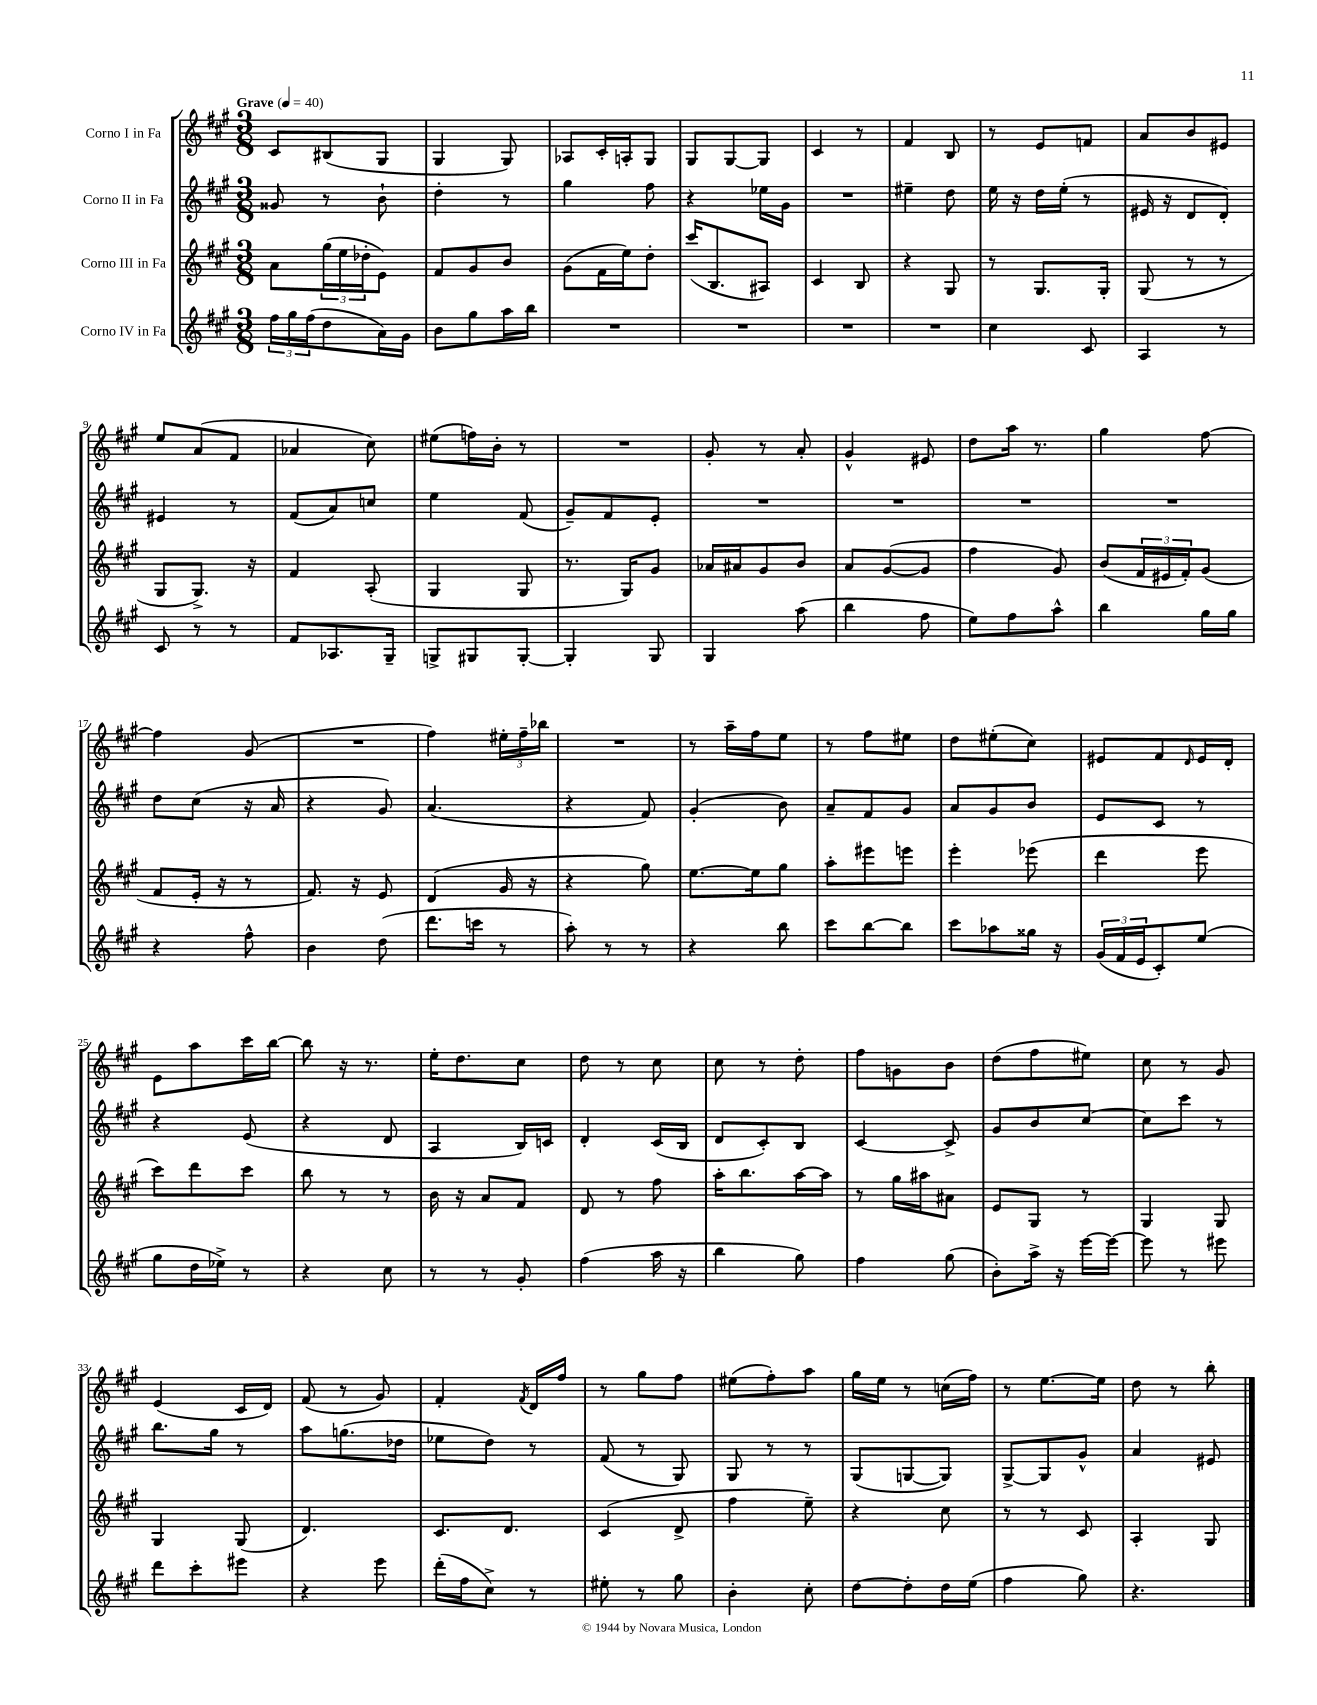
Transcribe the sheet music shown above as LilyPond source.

<<
\new StaffGroup <<
\new Staff = "s0" \with { instrumentName = "Corno I in Fa" } {
    \clef treble \key a \major \numericTimeSignature \time 3/8 \tempo "Grave" 4 = 40
    cis'8 bis8( gis8 |
    gis4 gis8) |
    aes8 cis'16-. a16-. gis8 |
    gis8 gis8~ gis8 |
    cis'4 r8 |
    fis'4 b8 |
    r8 e'8 f'8 |
    a'8 b'8 eis'8 |
    e''8 a'8( fis'8 |
    aes'4 cis''8) |
    eis''8( f''16) b'16-. r8 |
    R4. |
    gis'8-. r8 a'8-. |
    gis'4-^ eis'8 |
    d''8 a''16 r8. |
    gis''4 fis''8~ |
    fis''4 gis'8( |
    R4. |
    fis''4) \tuplet 3/2 { eis''16-. fis''16-- bes''16 } |
    R4. |
    r8 a''16-- fis''16 e''8 |
    r8 fis''8 eis''8 |
    d''8 eis''8-.( cis''8) |
    eis'8 fis'8 \grace { d'16 } eis'16 d'16-. |
    e'8 a''8 cis'''16 b''16~ |
    b''8 r16 r8. |
    e''16-. d''8. cis''8 |
    d''8 r8 cis''8 |
    cis''8 r8 d''8-. |
    fis''8 g'8 b'8 |
    d''8( fis''8 eis''8) |
    cis''8 r8 gis'8 |
    e'4( cis'16 d'16) |
    fis'8( r8 gis'8) |
    fis'4-. \acciaccatura { fis'8 } d'16 fis''16 |
    r8 gis''8 fis''8 |
    eis''8( fis''8-.) a''8 |
    gis''16 e''16 r8 c''16( fis''16) |
    r8 e''8.~ e''16 |
    d''8 r8 b''8-. \bar "|." |
}
\new Staff = "s1" \with { instrumentName = "Corno II in Fa" } {
    \clef treble \key a \major \numericTimeSignature \time 3/8
    gisis'8 r8 b'8-! |
    d''4-. r8 |
    gis''4 fis''8 |
    r4 ees''16 gis'16 |
    R4. |
    eis''4-- d''8 |
    e''16 r16 d''16 e''16-.( r8 |
    eis'16 r16 d'8 d'8-.) |
    eis'4 r8 |
    fis'8( a'8) c''8 |
    e''4 fis'8( |
    gis'8--) fis'8 e'8-. |
    R4. |
    R4. |
    R4. |
    R4. |
    d''8 cis''8( r16 a'16 |
    r4 gis'8) |
    a'4.( |
    r4 fis'8) |
    gis'4-.( b'8) |
    a'8-- fis'8 gis'8 |
    a'8 gis'8 b'8 |
    e'8 cis'8 r8 |
    r4 e'8( |
    r4 d'8 |
    a4 b16) c'16 |
    d'4-. cis'16( b16 |
    d'8 cis'8-.) b8 |
    cis'4~ cis'8-> |
    gis'8 b'8 cis''8~ |
    cis''8 cis'''8 r8 |
    b''8. gis''16 r8 |
    a''8 g''8.( des''16 |
    ees''8 d''8) r8 |
    fis'8( r8 gis8) |
    gis8 r8 r8 |
    gis8( g8~ g8) |
    gis8~-> gis8 gis'8-^ |
    a'4 eis'8 \bar "|." |
}
\new Staff = "s2" \with { instrumentName = "Corno III in Fa" } {
    \clef treble \key a \major \numericTimeSignature \time 3/8
    a'8 \tuplet 3/2 { gis''16( e''16 des''16-. } e'8) |
    fis'8 gis'8 b'8 |
    gis'8( fis'16 e''16) d''8-. |
    cis'''16( b8. ais8) |
    cis'4 b8 |
    r4 gis8 |
    r8 gis8. gis16-. |
    gis8( r8 r8 |
    gis8 gis8.->) r16 |
    fis'4 a8-.( |
    gis4 gis8 |
    r8. gis16) gis'8 |
    aes'16 ais'16 gis'8 b'8 |
    a'8 gis'8~( gis'8 |
    fis''4 gis'8) |
    b'8( \tuplet 3/2 { fis'16 eis'16 fis'16-.) } gis'8( |
    fis'8 e'16-. r16 r8 |
    fis'8.) r16 e'8 |
    d'4( gis'16 r16 |
    r4 gis''8) |
    e''8.~ e''16 gis''8 |
    a''8-. eis'''8 e'''8 |
    e'''4-. ees'''8( |
    d'''4 e'''8 |
    cis'''8) d'''8 cis'''8 |
    b''8 r8 r8 |
    b'16 r16 a'8 fis'8 |
    d'8 r8 fis''8 |
    a''16-. b''8. a''16~ a''16 |
    r8 gis''16 ais''16 ais'8 |
    e'8 gis8 r8 |
    gis4 gis8 |
    gis4 gis8( |
    d'4.) |
    cis'8. d'8. |
    cis'4( d'8-> |
    fis''4 e''8--) |
    r4 cis''8 |
    r8 r8 cis'8 |
    a4-. gis8 \bar "|." |
}
\new Staff = "s3" \with { instrumentName = "Corno IV in Fa" } {
    \clef treble \key a \major \numericTimeSignature \time 3/8
    \tuplet 3/2 { fis''16 gis''16 fis''16( } d''8 a'16) gis'16 |
    b'8 gis''8 a''16 b''16 |
    R4. |
    R4. |
    R4. |
    R4. |
    cis''4 cis'8 |
    a4 r8 |
    cis'8 r8 r8 |
    fis'8 aes8. gis16-- |
    g8-> gis8 gis8~-. |
    gis4-. gis8 |
    gis4 a''8( |
    b''4 fis''8 |
    e''8) fis''8 a''8-^ |
    b''4 gis''16 gis''16 |
    r4 fis''8-^ |
    b'4 d''8( |
    d'''8. c'''16 r8 |
    a''8-.) r8 r8 |
    r4 b''8 |
    cis'''8 b''8~ b''8 |
    cis'''8 aes''8 gisis''16 r16 |
    \tuplet 3/2 { gis'16( fis'16 e'16 } cis'8-.) e''8( |
    gis''8 d''16 ees''16->) r8 |
    r4 cis''8 |
    r8 r8 gis'8-. |
    fis''4( a''16 r16 |
    b''4 gis''8) |
    fis''4 gis''8( |
    b'8-.) a''16-> r16 e'''16~ e'''16~ |
    e'''8 r8 eis'''8 |
    d'''8 cis'''8-. eis'''8 |
    r4 e'''8 |
    d'''16-.( fis''16 cis''8->) r8 |
    eis''8-. r8 gis''8 |
    b'4-. cis''8-. |
    d''8~ d''8-. d''16 e''16( |
    fis''4 gis''8) |
    r4. \bar "|." |
}
>>
>>
